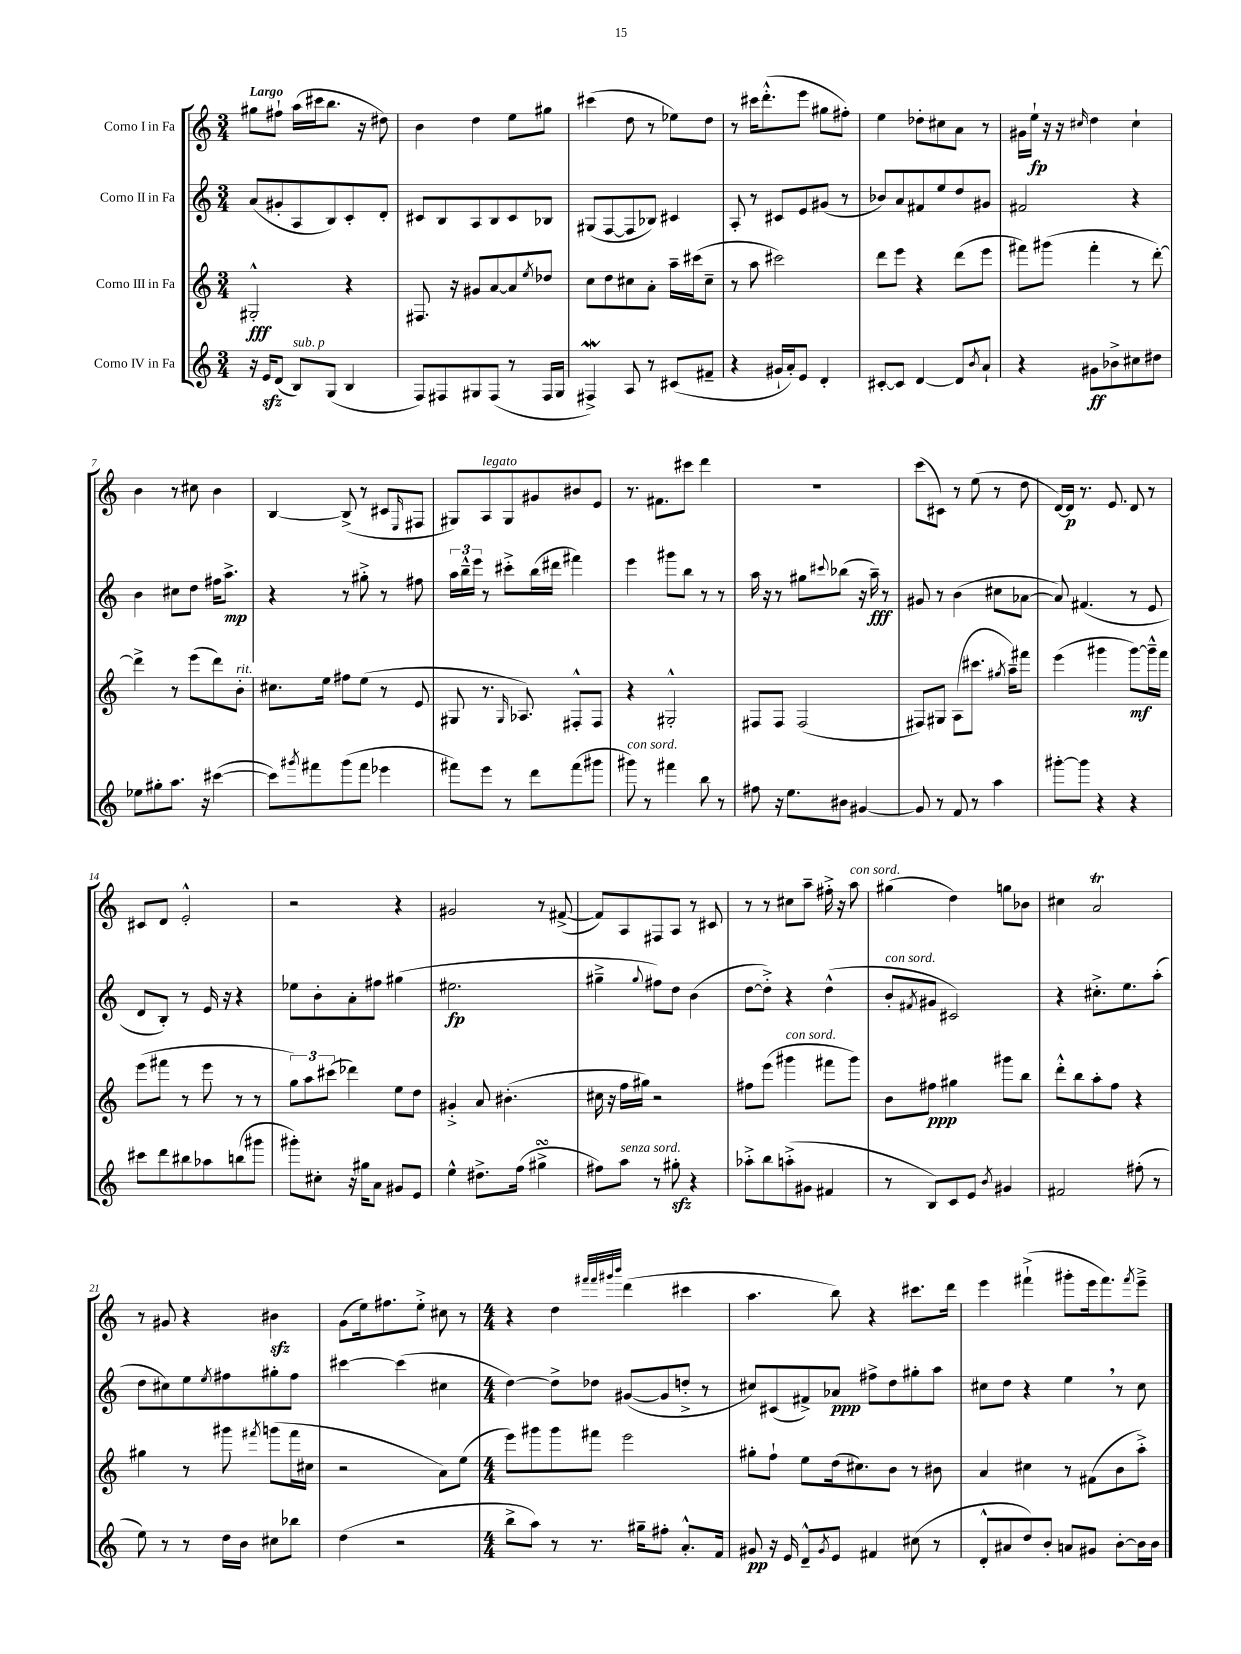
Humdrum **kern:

**kern	**dynam	**kern	**dynam	**kern	**dynam	**kern	**dynam
*part4	*part4	*part3	*part3	*part2	*part2	*part1	*part1
*staff4	*staff4	*staff3	*staff3	*staff2	*staff2	*staff1	*staff1
*I"Corno IV in Fa	*	*I"Corno III in Fa	*	*I"Corno II in Fa	*	*I"Corno I in Fa	*
*clefG2	*	*clefG2	*	*clefG2	*	*clefG2	*
*k[]	*	*k[]	*	*k[]	*	*k[]	*
*M3/4	*	*M3/4	*	*M3/4	*	*M3/4	*
=1	=1	=1	=1	=1	=1	=1	=1
!	!	!	!	!	!	!LO:TX:a:B:t=Largo	!
16r	.	2G#X'^^/	fff	(8a/L	.	8gg#X\L	.
16ezz/KL	.	.	.	.	.	.	.
(8d/J	.	.	.	8g#X'/	.	8ff#X`\J	.
!LO:TX:a:i:t=sub. p	!	!	!	!	!	!	!
8B/L)	.	.	.	8A/	.	(16aa\LL	.
.	.	.	.	.	.	16ccc#X\J	.
(8G/J	.	.	.	8B/)	.	8.bb\J	.
4B/	.	4r	.	8c'/	.	.	.
.	.	.	.	.	.	16r	.
.	.	.	.	8d'/J	.	8dd#X\)	.
=2	=2	=2	=2	=2	=2	=2	=2
8F/L)	.	8.F#X/	.	8c#X/L	.	4b\	.
8F#X/	.	.	.	8B/	.	.	.
.	.	16r	.	.	.	.	.
8G#X/	.	8g#X/L	.	8A/	.	4dd\	.
(8F#/J	.	[8a/	.	8B/	.	.	.
8r	.	8a/]	.	8c#/	.	8ee\L	.
.	.	8qee/	.	.	.	.	.
16F#/LL	.	8dd-X/J	.	8B-X/J	.	8gg#X\J	.
16G#/JJ	.	.	.	.	.	.	.
=3	=3	=3	=3	=3	=3	=3	=3
4F#XW^/)	.	8cc\L	.	(8G#X/L	.	(4ccc#X\	.
.	.	8dd\	.	[8F/	.	.	.
8A/	.	8cc#X\	.	8F/]	.	8dd\	.
8r	.	8a'\J	.	8B-X/J)	.	8r	.
(8c#X/L	.	16aa~\LL	.	4c#X/	.	8ee-X\L)	.
.	.	(16ccc#X\J	.	.	.	.	.
8f#X~/J	.	8cc#~\J	.	.	.	8dd\J	.
=4	=4	=4	=4	=4	=4	=4	=4
4r	.	8r	.	8A'/	.	8r	.
.	.	8aa\	.	8r	.	16ccc#X\KL	.
.	.	.	.	.	.	(8.ddd'^^\	.
16g#X`/LL	.	2ccc#X\)	.	8c#X/L	.	.	.
16a'/J)	.	.	.	.	.	.	.
8e/J	.	.	.	8e/	.	8eee\J	.
4d'/	.	.	.	(8g#X/J	.	8gg#X\L	.
.	.	.	.	8r	.	8ff#X'\J)	.
=5	=5	=5	=5	=5	=5	=5	=5
[8c#X'/L	.	8ddd\L	.	8b-X/L)	.	4ee\	.
8c#/J]	.	8eee\J	.	8a/	.	.	.
[4d/	.	4r	.	8f#X/	.	8dd-X'\L	.
.	.	.	.	8ee/	.	8cc#X\	.
8d/L]	.	(8ddd\L	.	8dd/	.	8a\J	.
8qb/	.	.	.	.	.	.	.
8a`/J	.	8eee\J	.	8g#X/J	.	8r	.
=6	=6	=6	=6	=6	=6	=6	=6
4r	.	8fff#X\L)	.	2f#X/	.	16g#X\LL	.
.	.	.	.	.	.	16ee`\JJ	fp
.	.	(8ggg#X\J	.	.	.	16r	.
.	.	.	.	.	.	16r	.
.	.	.	.	.	.	16qqcc#X/	.
8g#X\L	ff	4fff#'\	.	.	.	4dd\	.
8b-X^\	.	.	.	.	.	.	.
8cc#X\	.	8r	.	4r	.	4cc#`\	.
8dd#X\J	.	[8ddd'\)	.	.	.	.	.
!!LO:LB:g=z
=7	=7	=7	=7	=7	=7	=7	=7
8ee-X\L	.	4ddd^\]	.	4b\	.	4b\	.
8gg#X'\	.	.	.	.	.	.	.
8.aa\J	.	8r	.	8cc#X\L	.	8r	.
.	.	(8eee\L	.	8dd\J	.	8cc#X\	.
16r	.	.	.	.	.	.	.
([4ccc#X\	.	8ddd\)	.	16ff#X\KL	.	4b\	.
.	.	.	.	8.aa^\J	mp	.	.
!	!	!LO:TX:a:i:t=rit.	!	!	!	!	!
.	.	8b'\J	.	.	.	.	.
=8	=8	=8	=8	=8	=8	=8	=8
8ccc#\L])	.	8.cc#X\L	.	4r	.	[4B/	.
8qggg#X/	.	.	.	.	.	.	.
8fff#X\	.	.	.	.	.	.	.
.	.	16ee\Jk	.	.	.	.	.
(8ggg#\	.	8ff#X\L	.	8r	.	(8B^/]	.
8fff#\J	.	(8ee\J	.	8gg#X'^\	.	8r	.
4eee-X\	.	8r	.	8r	.	8c#X/L	.
.	.	.	.	.	.	16qqE/	.
.	.	8e/	.	8ff#X\	.	8F#X/J	.
=9	=9	=9	=9	=9	=9	=9	=9
8fff#X\L)	.	8G#X/	.	24aa\LL	.	8G#X/L)	.
.	.	.	.	24bb~^^\	.	.	.
.	.	.	.	24eee\JJ	.	.	.
!	!	!	!	!	!	!LO:TX:a:i:t=legato	!
8eee\J	.	8.r	.	8r	.	8A/	.
8r	.	.	.	8ccc#X'^\L	.	8G#/	.
.	.	16qqG#/	.	.	.	.	.
.	.	8.A-X/)	.	.	.	.	.
8ddd\L	.	.	.	(16bb\L	.	8g#X/	.
.	.	.	.	16ddd#X\JJ	.	.	.
(8fff#\	.	8F#X'^^/L	.	4fff#X\)	.	8b#X/	.
8ggg#X\J	.	8F#/J	.	.	.	8e/J	.
=10	=10	=10	=10	=10	=10	=10	=10
!LO:TX:a:i:t=con sord.	!	!	!	!	!	!	!
8ggg#X\)	.	4r	.	4eee\	.	8.r	.
8r	.	.	.	.	.	.	.
.	.	.	.	.	.	8.f#X\L	.
4fff#X\	.	2G#X'^^/	.	8ggg#X\L	.	.	.
.	.	.	.	8bb\J	.	8ccc#X\J	.
8bb\	.	.	.	8r	.	4ddd\	.
8r	.	.	.	8r	.	.	.
=11	=11	=11	=11	=11	=11	=11	=11
8ff#X\	.	8F#X/L	.	16aa\	.	2.r	.
.	.	.	.	16r	.	.	.
16r	.	8F#/J	.	8r	.	.	.
8.ee\L	.	.	.	.	.	.	.
.	.	(2F#/	.	8gg#X\L	.	.	.
.	.	.	.	8qqccc#X/	.	.	.
8b#X\J	.	.	.	(8bb-X\J	.	.	.
[4g#X/	.	.	.	16r	.	.	.
.	.	.	.	16aa~\)	fff	.	.
.	.	.	.	8r	.	.	.
=12	=12	=12	=12	=12	=12	=12	=12
8g#/]	.	8F#X/L)	.	8g#X/	.	(8ccc\L	.
8r	.	8G#X/J	.	8r	.	8c#X\J)	.
8f/	.	(8A\L	.	(4b\	.	8r	.
8r	.	8.ccc#X\J	.	.	.	(8ee\	.
4aa\	.	.	.	8cc#X\L	.	8r	.
.	.	8qgg#X/	.	.	.	.	.
.	.	16aa~\KL)	.	.	.	.	.
.	.	8fff#X\J	.	[8a-X\J	.	8dd\	.
=13	=13	=13	=13	=13	=13	=13	=13
[8ggg#X'\L	.	(4eee\	.	8a-/])	.	[16d/LL)	.
.	.	.	.	.	.	16d/JJ]	p
8ggg#\J]	.	.	.	(4.f#X/	.	8.r	.
4r	.	4ggg#X\	.	.	.	.	.
.	.	.	.	.	.	8.e/	.
4r	.	[8ggg#\L)	mf	8r	.	8d/	.
.	.	16ggg#~^^\L]	.	8e/	.	8r	.
.	.	16fff\JJ	.	.	.	.	.
!!LO:LB:g=z
=14	=14	=14	=14	=14	=14	=14	=14
8ccc#X\L	.	(8eee\L	.	8d/L	.	8c#X/L	.
8ddd\	.	8fff#X\J	.	8B'/J)	.	8d/J	.
8bb#X\	.	8r	.	8r	.	2e'^^/	.
8aa-X\	.	8eee\	.	16e/	.	.	.
.	.	.	.	16r	.	.	.
(8bbn\	.	8r	.	4r	.	.	.
8ggg#X\J	.	8r	.	.	.	.	.
=15	=15	=15	=15	=15	=15	=15	=15
8ggg#X'\L)	.	12gg\L)	.	8ee-X\L	.	2r	.
.	.	12aa\	.	.	.	.	.
8cc#X'\J	.	.	.	8b'\	.	.	.
.	.	(12ccc#X\J	.	.	.	.	.
16r	.	4ddd-X\)	.	8a'\	.	.	.
16gg#X\KL	.	.	.	.	.	.	.
8a\J	.	.	.	8ff#X\J	.	.	.
8g#X/L	.	8ee\L	.	(4gg#X\	.	4r	.
8e/J	.	8dd\J	.	.	.	.	.
=16	=16	=16	=16	=16	=16	=16	=16
4ee^^\	.	4g#X'^/	.	2.ee#X\	fp	2g#X/	.
8.dd#X^\L	.	8a/	.	.	.	.	.
.	.	(4.b#X'\	.	.	.	.	.
(16ff\Jk	.	.	.	.	.	.	.
4gg#XsSsS^\	.	.	.	.	.	8r	.
.	.	.	.	.	.	([8f#X^/	.
=17	=17	=17	=17	=17	=17	=17	=17
8ff#X\L)	.	16cc#X\	.	4gg#X~^\	.	8f#/L])	.
.	.	16r	.	.	.	.	.
!LO:TX:a:i:t=senza sord.	!	!	!	!	!	!	!
8aa\J	.	16ff\LL	.	.	.	8A/	.
.	.	16gg#X\JJ)	.	.	.	.	.
.	.	.	.	8qqgg#/	.	.	.
8r	.	2r	.	8ff#X\L)	.	8F#X/	.
8gg#Xzz'\	.	.	.	8dd\J	.	8A/J	.
4r	.	.	.	(4b\	.	8r	.
.	.	.	.	.	.	8c#X/	.
=18	=18	=18	=18	=18	=18	=18	=18
8aa-X'^\L	.	8ff#X\L	.	[8dd\L	.	8r	.
8bb\	.	(8eee\J	.	8dd'^\J])	.	8r	.
!	!	!LO:TX:a:i:t=con sord.	!	!	!	!	!
(8aan'^\	.	4ggg#X\	.	4r	.	8cc#X\L	.
8g#X\J	.	.	.	.	.	8aa~\J	.
4f#X/	.	8fff#X\L	.	(4dd^^\	.	16ff#X'^\	.
.	.	.	.	.	.	16r	.
!	!	!	!	!	!	!LO:TX:a:i:t=con sord.	!
.	.	8ggg#\J)	.	.	.	8aa\	.
=19	=19	=19	=19	=19	=19	=19	=19
!	!	!	!	!LO:TX:a:i:t=con sord.	!	!	!
8r	.	8b\L	.	8b'/L	.	(4gg#X\	.
.	.	.	.	8qf#X/	.	.	.
8B/L)	.	8ff#X\J	ppp	8g#X/J	.	.	.
8c/	.	4gg#X\	.	2c#X/)	.	4dd\)	.
8e/J	.	.	.	.	.	.	.
8qb/	.	.	.	.	.	.	.
4g#X/	.	8ggg#X\L	.	.	.	8ggn\L	.
.	.	8bb\J	.	.	.	8b-X\J	.
=20	=20	=20	=20	=20	=20	=20	=20
2f#X/	.	8ddd'^^\L	.	4r	.	4cc#X\	.
.	.	8bb\	.	.	.	.	.
.	.	8aa'\	.	8.cc#X'^\L	.	2aT/	.
.	.	8ff\J	.	.	.	.	.
.	.	.	.	8.ee\	.	.	.
(8ff#X'\	.	4r	.	.	.	.	.
8r	.	.	.	(8aa'\J	.	.	.
!!LO:LB:g=z
=21	=21	=21	=21	=21	=21	=21	=21
8ee\)	.	4gg#X\	.	8dd\L	.	8r	.
8r	.	.	.	8cc#X\)	.	8g#X/	.
8r	.	8r	.	8ee\	.	4r	.
.	.	.	.	8qee/	.	.	.
16dd\LL	.	8ggg#X\	.	8ff#X\	.	.	.
16b\JJ	.	.	.	.	.	.	.
.	.	8qfff#X/	.	.	.	.	.
8cc#X\L	.	(8gggn\L	.	8gg#X'\	.	4b#Xzz\	.
8bb-X\J	.	16fff#\L	.	8ff#\J	.	.	.
.	.	16cc#X\JJ	.	.	.	.	.
=22	=22	=22	=22	=22	=22	=22	=22
(4dd\	.	2r	.	[4ccc#X\	.	(8g\L	.
.	.	.	.	.	.	16ee\k)	.
.	.	.	.	.	.	8.ff#X\	.
2r	.	.	.	(4ccc#\]	.	.	.
.	.	.	.	.	.	8ee'^\J	.
.	.	8a\L)	.	4cc#X\	.	8cc#X\	.
.	.	(8ee\J	.	.	.	8r	.
=23	=23	=23	=23	=23	=23	=23	=23
*M4/4	*	*M4/4	*	*M4/4	*	*M4/4	*
8bb^\L	.	8eee\L)	.	[4dd\)	.	4r	.
8aa\J)	.	8ggg#X\	.	.	.	.	.
8r	.	8ggg#\	.	8dd^\L]	.	4dd\	.
8.r	.	8fff#X\J	.	8dd-X\J	.	.	.
.	.	.	.	.	.	32qqfff#X/LLL	.
.	.	.	.	.	.	32qqfff#/	.
.	.	.	.	.	.	32qqggg#X/	.
.	.	.	.	.	.	32qqbbb/JJJ	.
.	.	2eee\	.	([8g#X/L	.	(4ddd\	.
16gg#X~\KL	.	.	.	.	.	.	.
8ff#X'\J	.	.	.	8g#/]	.	.	.
8.a'^^/L	.	.	.	8ddn'^/J	.	4ccc#X\	.
.	.	.	.	8r	.	.	.
16f/Jk	.	.	.	.	.	.	.
=24	=24	=24	=24	=24	=24	=24	=24
8g#X/	pp	8gg#X'\L	.	8cc#X/L)	.	4.aa\	.
16r	.	8ff`\J	.	(8c#X/	.	.	.
16e/	.	.	.	.	.	.	.
8d~^^/L	.	8ee\L	.	8f#X^/)	.	.	.
8qg#/	.	.	.	.	.	.	.
8e/J	.	(16dd\k	.	8a-X/J	ppp	8bb\)	.
.	.	8.cc#X\)	.	.	.	.	.
4f#X/	.	.	.	8ff#X^\L	.	4r	.
.	.	8b\J	.	8dd\	.	.	.
(8cc#X\	.	8r	.	8gg#X'\	.	8.ccc#X\L	.
8r	.	8b#X\	.	8aa\J	.	.	.
.	.	.	.	.	.	16ddd\Jk	.
=25	=25	=25	=25	=25	=25	=25	=25
8d'^^/L	.	4a/	.	8cc#X\L	.	4eee\	.
8a#X/	.	.	.	8dd\J	.	.	.
8dd/)	.	4cc#X\	.	4r	.	(4fff#X`^\	.
8b'/J	.	.	.	.	.	.	.
8an/L	.	8r	.	4ee,\	.	8ggg#X'\L	.
8g#X/J	.	(8f#X\L	.	.	.	16eee\k	.
.	.	.	.	.	.	8.fff#\)	.
[8b'\L	.	8b\	.	8r	.	.	.
.	.	.	.	.	.	8qfff#/	.
16b\L]	.	8aa'^\J)	.	8cc#\	.	8eee~^\J	.
16b\JJ	.	.	.	.	.	.	.
==	==	==	==	==	==	==	==
*-	*-	*-	*-	*-	*-	*-	*-
